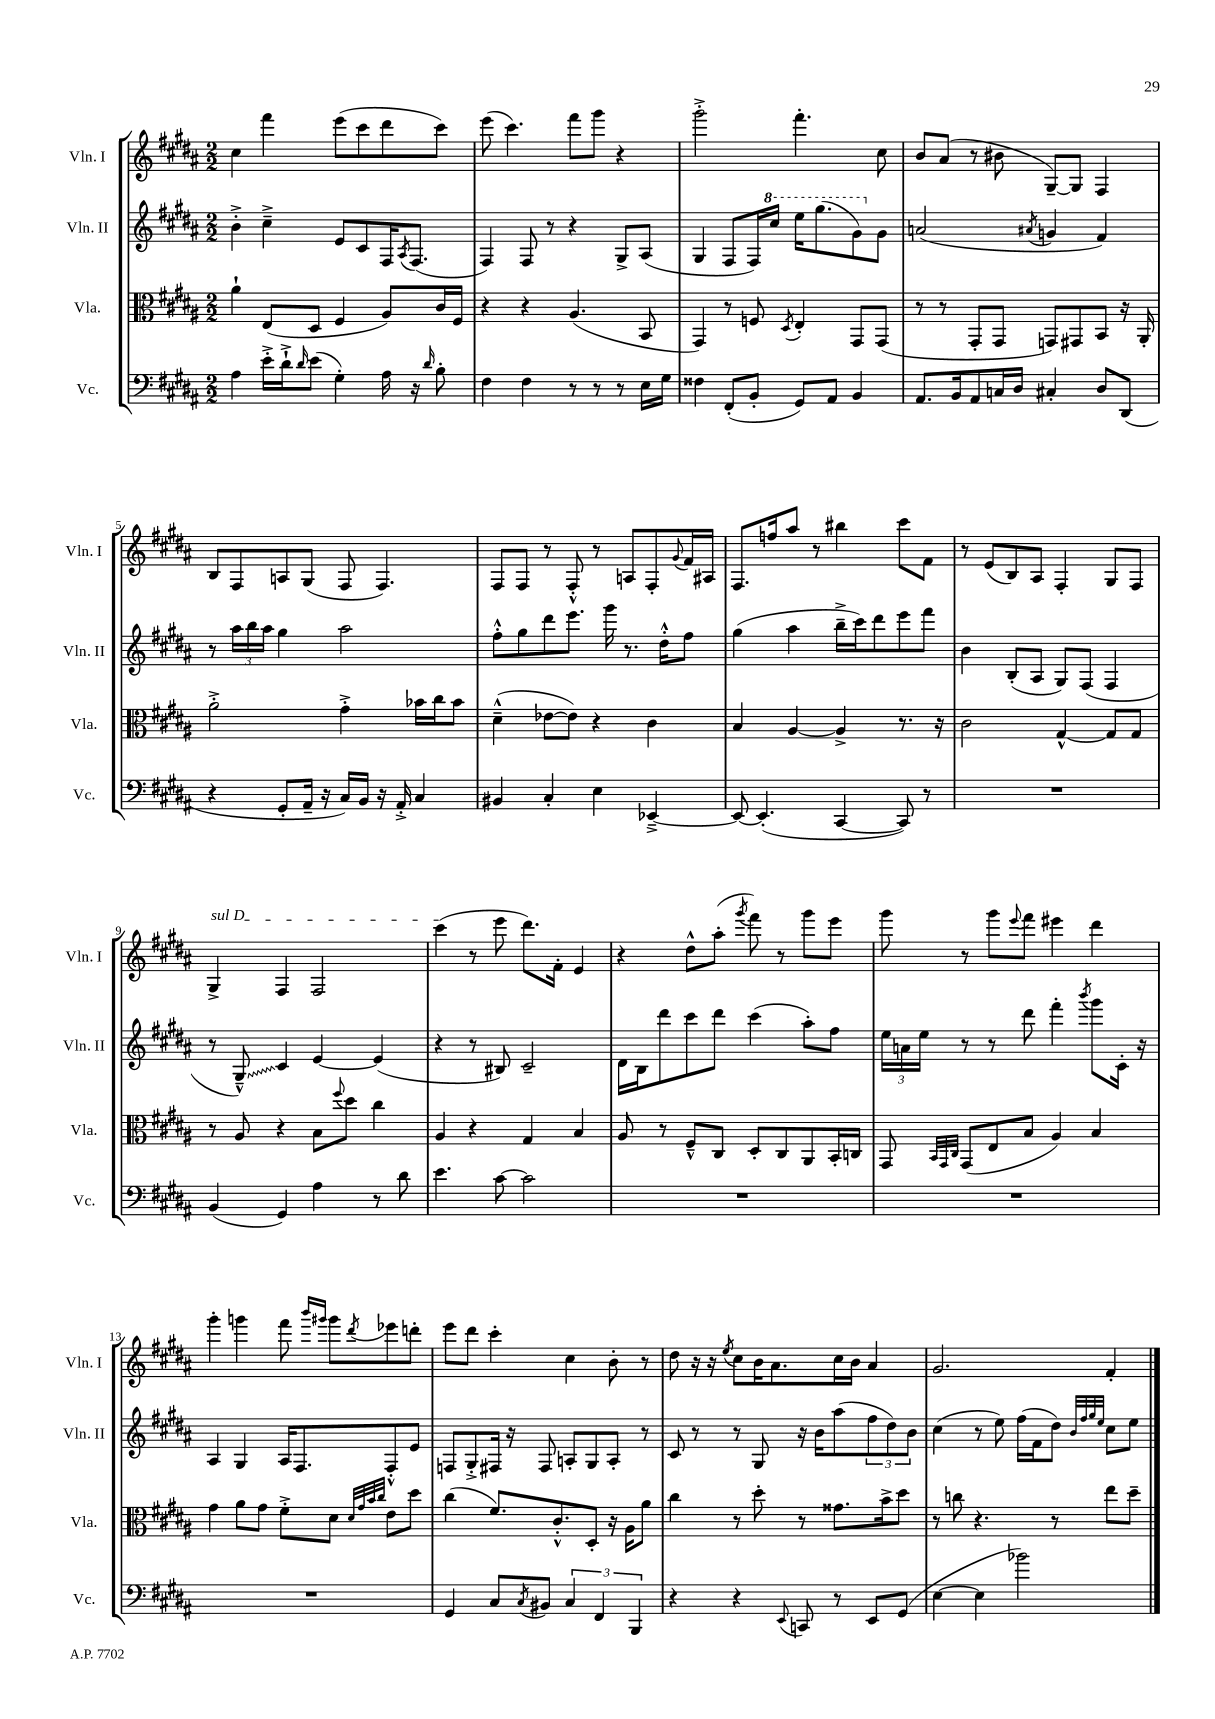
<<
\new StaffGroup <<
\new Staff = "s0" \with { instrumentName = "Vln. I" shortInstrumentName = "Vln. I" } {
    \clef treble \key b \major \numericTimeSignature \time 2/2
    cis''4 fis'''4 e'''8( cis'''8 dis'''8 cis'''8) |
    e'''8( cis'''4.) fis'''8 gis'''8 r4 |
    gis'''2-.-> fis'''4.-. cis''8 |
    b'8 ais'8( r8 bis'8 gis8~--) gis8 fis4 |
    b8 fis8 a8 gis8( fis8 fis4.) |
    fis8 fis8 r8 fis8-.-^ r8 a8 fis8-. \appoggiatura { gis'8 } fis'16 ais16 |
    fis8. f''16 ais''8 r8 bis''4 cis'''8 fis'8 |
    r8 e'8( b8) ais8 fis4-. gis8 fis8 |
    \once \override TextSpanner.bound-details.left.text = \markup { \italic "sul D" } gis4->\startTextSpan fis4 fis2 |
    cis'''4\stopTextSpan( r8 e'''8 dis'''8.) fis'16-. e'4 |
    r4 dis''8-^ ais''8-.( \acciaccatura { gis'''8 } fis'''8) r8 gis'''8 e'''8 |
    gis'''8 r8 gis'''8 \appoggiatura { e'''8 } fis'''8 eis'''4 dis'''4 |
    gis'''4-. g'''4 fis'''8 \grace { b'''16 gis'''16 } gis'''8 \acciaccatura { dis'''8 } ees'''8 d'''8-. |
    e'''8 dis'''8 cis'''4-. cis''4 b'8-. r8 |
    dis''8 r16 r16 \acciaccatura { e''8 } cis''8 b'16 ais'8. cis''16 b'16 ais'4 |
    gis'2. fis'4-. \bar "|." |
}
\new Staff = "s1" \with { instrumentName = "Vln. II" shortInstrumentName = "Vln. II" } {
    \clef treble \key b \major \numericTimeSignature \time 2/2
    b'4-.-> cis''4---> e'8 cis'8 fis16 \acciaccatura { ais8 } fis8.( |
    fis4) fis8 r8 r4 gis8-> ais8( |
    gis4 fis8 fis16) \ottava #1 cis'''16 e'''16 gis'''8.( gis''8) \ottava #0 gis'8 |
    a'2( \acciaccatura { ais'8 } g'4 fis'4) |
    r8 \tuplet 3/2 { ais''16 b''16 ais''16 } gis''4 ais''2 |
    fis''8-.-^ gis''8 dis'''8 e'''8. gis'''16 r8. dis''16-.-^ fis''8 |
    gis''4( ais''4 b''16---> cis'''16) dis'''8 e'''8 fis'''8 |
    b'4 b8-.( ais8 gis8) fis8( fis4 |
    r8 \once \override Glissando.style = #'zigzag gis8---^\glissando) cis'4 e'4~ e'4( |
    r4 r8 bis8) cis'2-- |
    dis'16 b16 dis'''8 cis'''8 dis'''8 cis'''4( ais''8-.) fis''8 |
    \tuplet 3/2 { e''16 a'16 e''16 } r8 r8 dis'''8 fis'''4-. \acciaccatura { b'''8 } gis'''8 cis'16-. r16 |
    ais4 gis4 ais16 fis8. fis8-.-^ e'8 |
    f8 gis8-.-> fis16 r16 fis8 a8-. gis8 a8-. r8 |
    cis'8 r8 r8 gis8 r16 b'16 ais''8( \tuplet 3/2 { fis''8 dis''8) b'8 } |
    cis''4( r8 e''8) fis''16( fis'16 dis''8) \grace { b'32 fis''32 gis''32 e''32 } cis''8 e''8 \bar "|." |
}
\new Staff = "s2" \with { instrumentName = "Vla." shortInstrumentName = "Vla." } {
    \clef alto \key b \major \numericTimeSignature \time 2/2
    ais'4-! e8( dis8 fis4 ais8) cis'16 fis16 |
    r4 r4 ais4.( b,8 |
    gis,4) r8 f8 \acciaccatura { dis8 } e4-. gis,8 gis,8( |
    r8 r8 gis,8-. gis,8 g,8) gis,8 b,8 r16 ais,16-. |
    ais'2-.-> gis'4-.-> bes'16 cis''16 bes'8 |
    dis'4---^( ees'8~ ees'8) r4 cis'4 |
    b4 ais4~ ais4-> r8. r16 |
    cis'2 gis4~-^ gis8 gis8 |
    r8 ais8 r4 b8 \appoggiatura { fis''8 } dis''8 cis''4 |
    ais4 r4 gis4 b4 |
    ais8 r8 fis8---^ cis8 dis8-. cis8 ais,8 b,16-. c16 |
    gis,8 \grace { b,32 gis,32 cis32 } gis,8( e8 b8 ais4) b4 |
    gis'4 ais'8 gis'8 fis'8-.-> dis'8 \grace { dis'32 gis'32 b'32 cis''32 } e'8 dis''8 |
    cis''4( fis'8.) cis'8.-.-^ dis8-. r16 ais16 ais'8 |
    cis''4 r8 dis''8-. r8 gisis'8. b'16-> dis''8 |
    r8 c''8 r4. r8 e''8 dis''8-- \bar "|." |
}
\new Staff = "s3" \with { instrumentName = "Vc." shortInstrumentName = "Vc." } {
    \clef bass \key b \major \numericTimeSignature \time 2/2
    ais4 e'16-.-> dis'16-!-> \grace { dis'16 } e'8( gis4-.) ais16 r16 \grace { dis'16 } b8-. |
    fis4 fis4 r8 r8 r8 e16 gis16 |
    fisis4 fis,8-.( b,8-. gis,8) ais,8 b,4 |
    ais,8. b,16 ais,8 c16 dis16 cis4-. dis8 dis,8( |
    r4 gis,8-. ais,16-- r16 cis16) b,16 r16 ais,16-.-> cis4 |
    bis,4 cis4-. e4 ees,4~---> |
    ees,8~ ees,4.-.( cis,4~ cis,8) r8 |
    R1 |
    b,4( gis,4) ais4 r8 dis'8 |
    e'4. cis'8~ cis'2 |
    R1 |
    R1 |
    R1 |
    gis,4 cis8 \acciaccatura { cis8 } bis,8 \tuplet 3/2 { cis4 fis,4 b,,4 } |
    r4 r4 \appoggiatura { e,8 } c,8 r8 e,8 gis,8( |
    e4~ e4 bes'2) \bar "|." |
}
>>
>>
